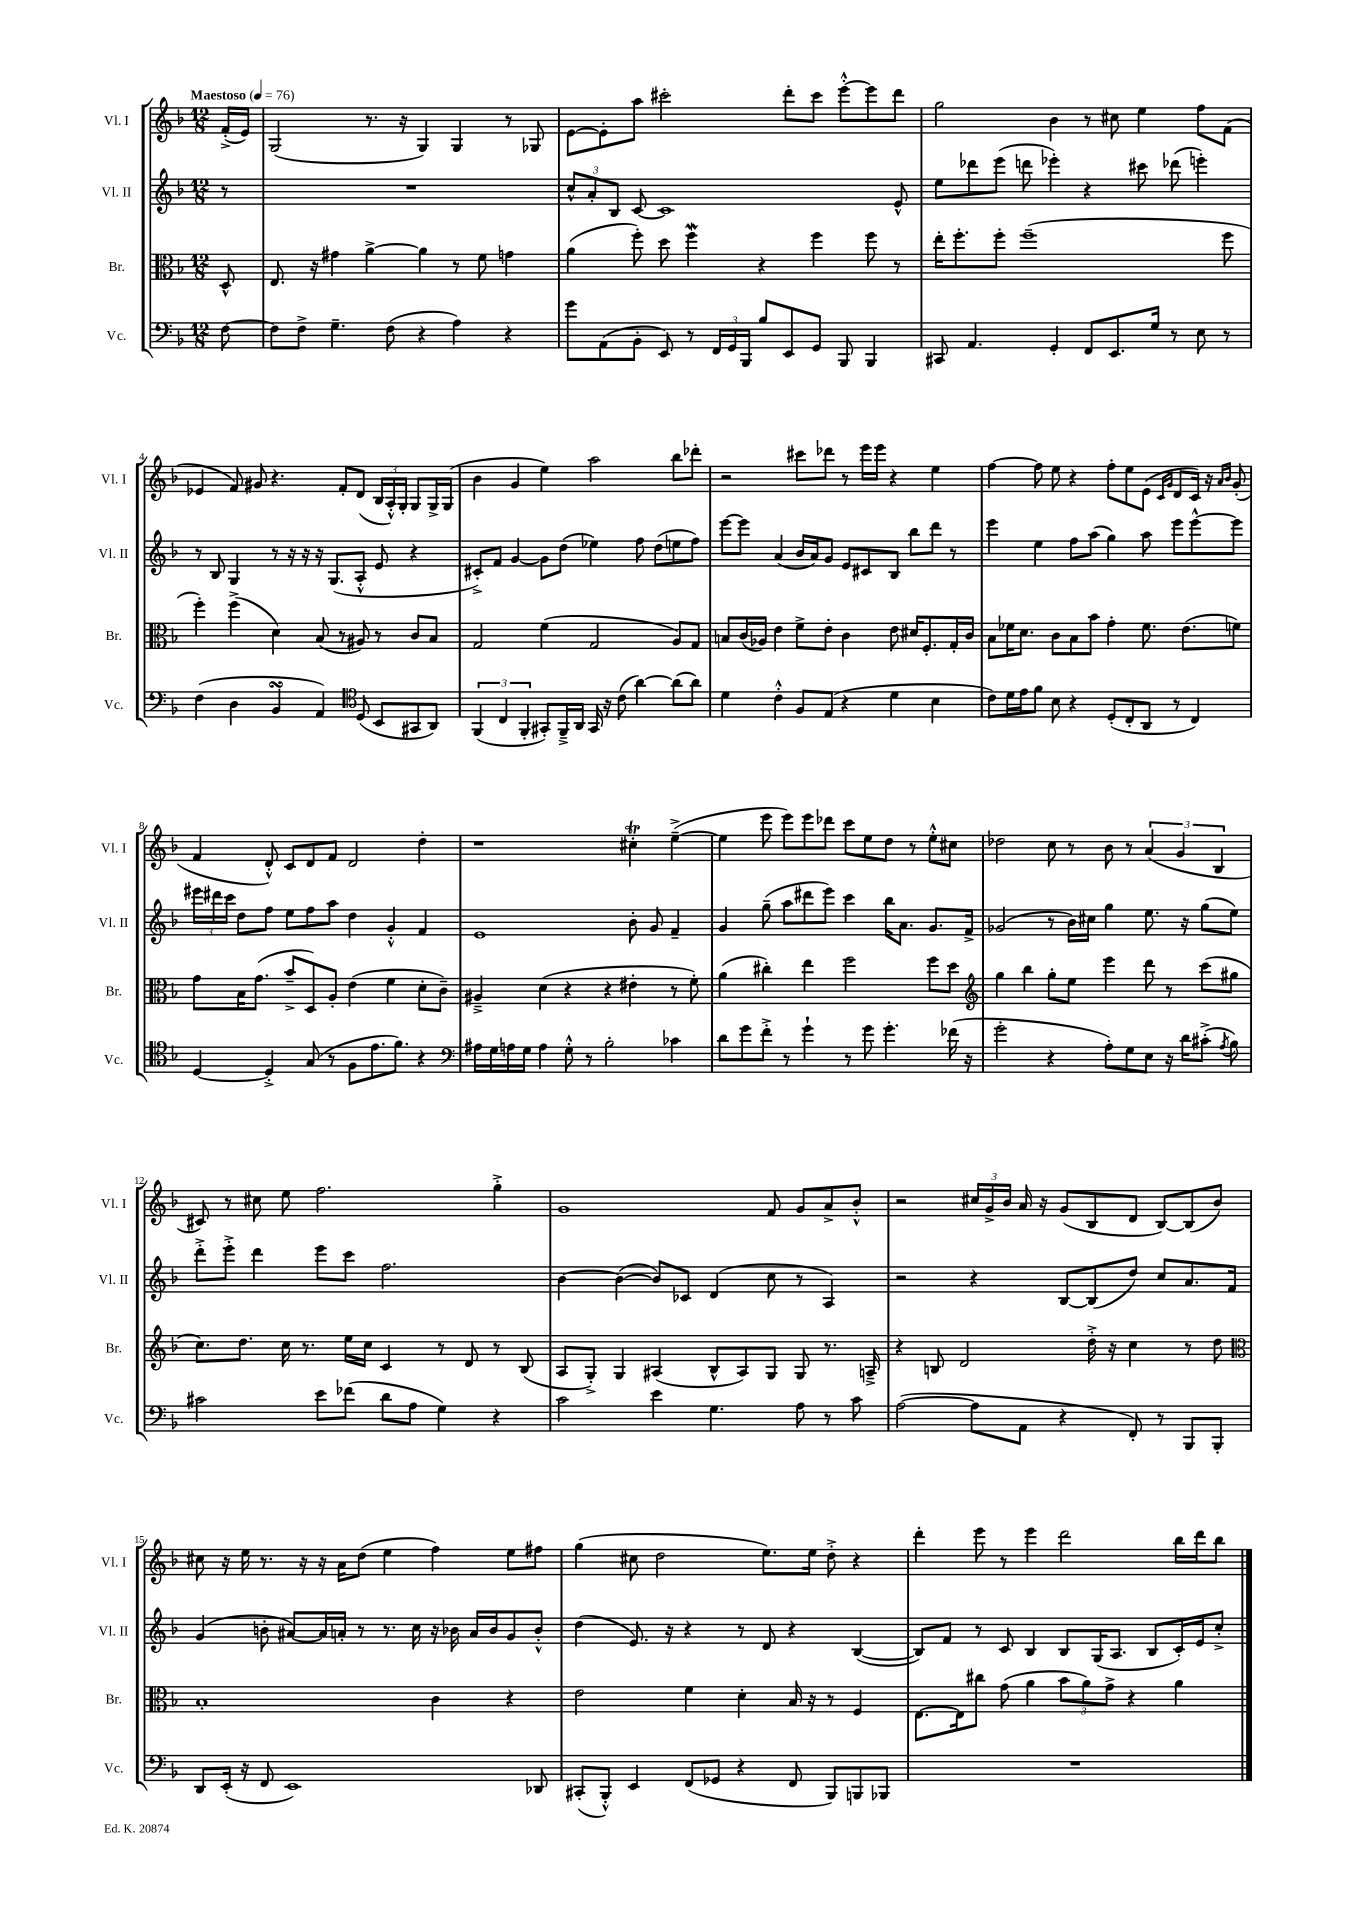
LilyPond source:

<<
\new StaffGroup <<
\new Staff = "s0" \with { instrumentName = "Vl. I" shortInstrumentName = "Vl. I" } {
    \clef treble \key f \major \numericTimeSignature \time 12/8 \partial 8 \tempo "Maestoso" 4 = 76
    \autoBeamOff f'16[-.->( e'16]) |
    g2( r8. r16 g4) g4 r8 ges8 |
    e'8[~ e'8-. a''8] cis'''2-. d'''8[-. cis'''8] e'''8[~-.-^ e'''8 d'''8] |
    g''2 bes'4 r8 cis''8 e''4 f''8[ f'8]( |
    ees'4 f'8) gis'8 r4. f'8[-. d'8]( \tuplet 3/2 { bes16[ a16-.-^) g16]-. } g8[ g16-> g16]( |
    bes'4 g'4 e''4) a''2 bes''8[ des'''8]-. |
    r2 cis'''8[ des'''8] r8 e'''16[ e'''16] r4 e''4 |
    f''4~ f''8 e''8 r4 f''8[-. e''8 e'8]( \grace { c'16[ g'16] } d'8[ c'16]) r16 \grace { a'16[ bes'16] } g'8-.( |
    f'4 d'8-.-^) c'8[ d'8 f'8] d'2 d''4-. |
    r1 cis''4-.\trill e''4~--->( |
    e''4 e'''8 e'''8[) e'''8 des'''8] c'''8[ e''8 d''8] r8 e''8[-.-^ cis''8] |
    des''2 c''8 r8 bes'8 r8 \tuplet 3/2 { a'4( g'4 bes4 } |
    cis'8) r8 cis''8 e''8 f''2. g''4-.-> |
    g'1 f'8 g'8[ a'8-> bes'8]-.-^ |
    r2 \tuplet 3/2 { cis''16[ g'16-> bes'16] } a'16 r16 g'8[( bes8 d'8] bes8[~) bes8( bes'8]) |
    cis''8 r16 e''16 r8. r16 r16 a'16[ d''8]( e''4 f''4) e''8[ fis''8] |
    g''4( cis''8 d''2 e''8.[) e''16] d''8-.-> r4 |
    d'''4-. e'''8 r8 e'''4 d'''2 bes''16[ d'''16 bes''8] \bar "|." |
}
\new Staff = "s1" \with { instrumentName = "Vl. II" shortInstrumentName = "Vl. II" } {
    \clef treble \key f \major \numericTimeSignature \time 12/8 \partial 8
    \autoBeamOff r8 |
    R1. |
    \tuplet 3/2 { c''8[-^ a'8-. bes8] } c'8~ c'1 e'8-^ |
    e''8[ des'''8 e'''8]( d'''8 ees'''4-.) r4 cis'''8 des'''8( e'''4-.) |
    r8 bes8 g4 r8 r16 r16 r16 g8.[( a8]-.-^ e'8 r4 |
    cis'8[-.->) f'8] g'4~ g'8[ d''8]( ees''4) f''8 d''8[( e''8 f''8]) |
    e'''8[~ e'''8] a'4( bes'16[ a'16) g'8] e'8[ cis'8 bes8] bes''8[ d'''8] r8 |
    e'''4 e''4 f''8[ a''8]( g''4) a''8 e'''8[ e'''8~-^ e'''8] |
    \tuplet 3/2 { eis'''16[ dis'''16 c'''16] } d''8[ f''8] e''8[ f''8 a''8] d''4 g'4-.-^ f'4 |
    e'1 bes'8-. g'8 f'4-- |
    g'4 g''8--( a''8[ dis'''8 e'''8]) c'''4 bes''16[ a'8.] g'8.[ f'16]-> |
    ges'2( r8 bes'16[) cis''16] g''4 e''8. r16 g''8[( e''8]) |
    d'''8[-.-> e'''8]-.-> d'''4 e'''8[ c'''8] f''2. |
    bes'4~ bes'4~( bes'8[) ces'8] d'4( c''8 r8 a4) |
    r2 r4 bes8[~ bes8( d''8]) c''8[ a'8. f'16] |
    g'4( b'8-. ais'8[~) ais'16 a'16]-. r8 r8. c''16 r16 bes'16 a'16[ bes'16 g'8 bes'8]-.-^ |
    d''4( e'8.) r16 r4 r8 d'8 r4 bes4~( |
    bes8[) f'8] r8 c'8 bes4 bes8[ g16( a8.] bes8[ c'16-.) e'16 c''8]-.-> \bar "|." |
}
\new Staff = "s2" \with { instrumentName = "Br." shortInstrumentName = "Br." } {
    \clef alto \key f \major \numericTimeSignature \time 12/8 \partial 8
    \autoBeamOff d8-^ |
    e8. r16 gis'4 a'4~-> a'4 r8 f'8 g'4 |
    a'4( f''8-.) d''8 f''4\mordent r4 f''4 f''8 r8 |
    e''16[-. f''8.-. f''8]-. f''1--( f''8 |
    f''4-.) f''4->( d'4) bes8( r8 ais8) r8 c'8[ bes8] |
    g2 f'4( g2 a8[) g8] |
    b8[ c'16( aes16]) e'4 f'8[-> e'8]-. c'4 e'8 dis'16[ f8.-. g16-. c'16] |
    bes8[ fes'16 d'8.] c'8[ bes8 bes'8] g'4-. fes'8. e'8.[( f'8]) |
    g'8[ bes16 g'8.]( bes'8[---> d8) a8]-. e'4( f'4 d'8[-. c'8]--) |
    ais4---> d'4( r4 r4 eis'4-. r8 f'8-.) |
    a'4( cis''4-.) e''4 f''2 f''8[ d''8] |
    \clef treble g''4 bes''4 g''8[-. e''8] e'''4 d'''8 r8 c'''8[( gis''8] |
    c''8.[) d''8.] c''16 r8. e''16[ c''16] c'4 r8 d'8 r8 bes8( |
    a8[ g8]-.->) g4 ais4( bes8[-^ ais8) g8] g8 r8. a16---> |
    r4 b8 d'2 d''16-.-> r16 c''4 r8 d''8 |
    \clef alto bes1-. c'4 r4 |
    e'2 f'4 d'4-. bes16 r16 r8 f4 |
    e8.[~ e16 cis''8] g'8( a'4 \tuplet 3/2 { bes'8[ a'8) g'8]-> } r4 a'4 \bar "|." |
}
\new Staff = "s3" \with { instrumentName = "Vc." shortInstrumentName = "Vc." } {
    \clef bass \key f \major \numericTimeSignature \time 12/8 \partial 8
    \autoBeamOff f8~ |
    f8[ f8]-> g4.-- f8( r4 a4) r4 |
    g'8[ a,8( bes,8]-. e,8) r8 \tuplet 3/2 { f,16[ g,16 bes,,16] } bes8[ e,8 g,8] bes,,8 bes,,4 |
    cis,8 a,4. g,4-. f,8[ e,8. g16] r8 e8 r8 |
    f4( d4 bes,4\turn a,4) \clef tenor d8( bes,8[ gis,8 a,8]) |
    \tuplet 3/2 { f,4( c4 f,4-. } gis,8[-.) f,16---> a,16] gis,16 r16 c'8( a'4~) a'8[( a'8]) |
    d'4 c'4-.-^ f8[ e8]( r4 d'4 bes4 |
    c'8[) d'16 e'16 f'8] bes8 r4 d8[-.( c8-. a,8] r8 c4) |
    d4~ d4-.-> g8( r8 f8[ e'8. f'8.]) r4 |
    \clef bass ais16[ g16 a16 g16] a4 g8-.-^ r8 bes2-. ces'4 |
    d'8[ g'8 f'8]-.-> r8 g'4-! r8 g'8 g'4.-. fes'16( r16 |
    g'2-. r4 a8[-.) g8 e8] r16 d'16[ cis'8]-.->( \acciaccatura { a8 } bes8) |
    cis'2 e'8[ fes'8]( d'8[ a8] g4) r4 |
    c'2 e'4 g4. a8 r8 c'8 |
    a2~( a8[ a,8] r4 f,8-.) r8 bes,,8[ bes,,8]-. |
    d,8[ e,16]-.( r16 f,8 e,1) des,8 |
    cis,8[-.( bes,,8]-.-^) e,4 f,8[( ges,8] r4 f,8 bes,,8[) b,,8 bes,,8] |
    R1. \bar "|." |
}
>>
>>
